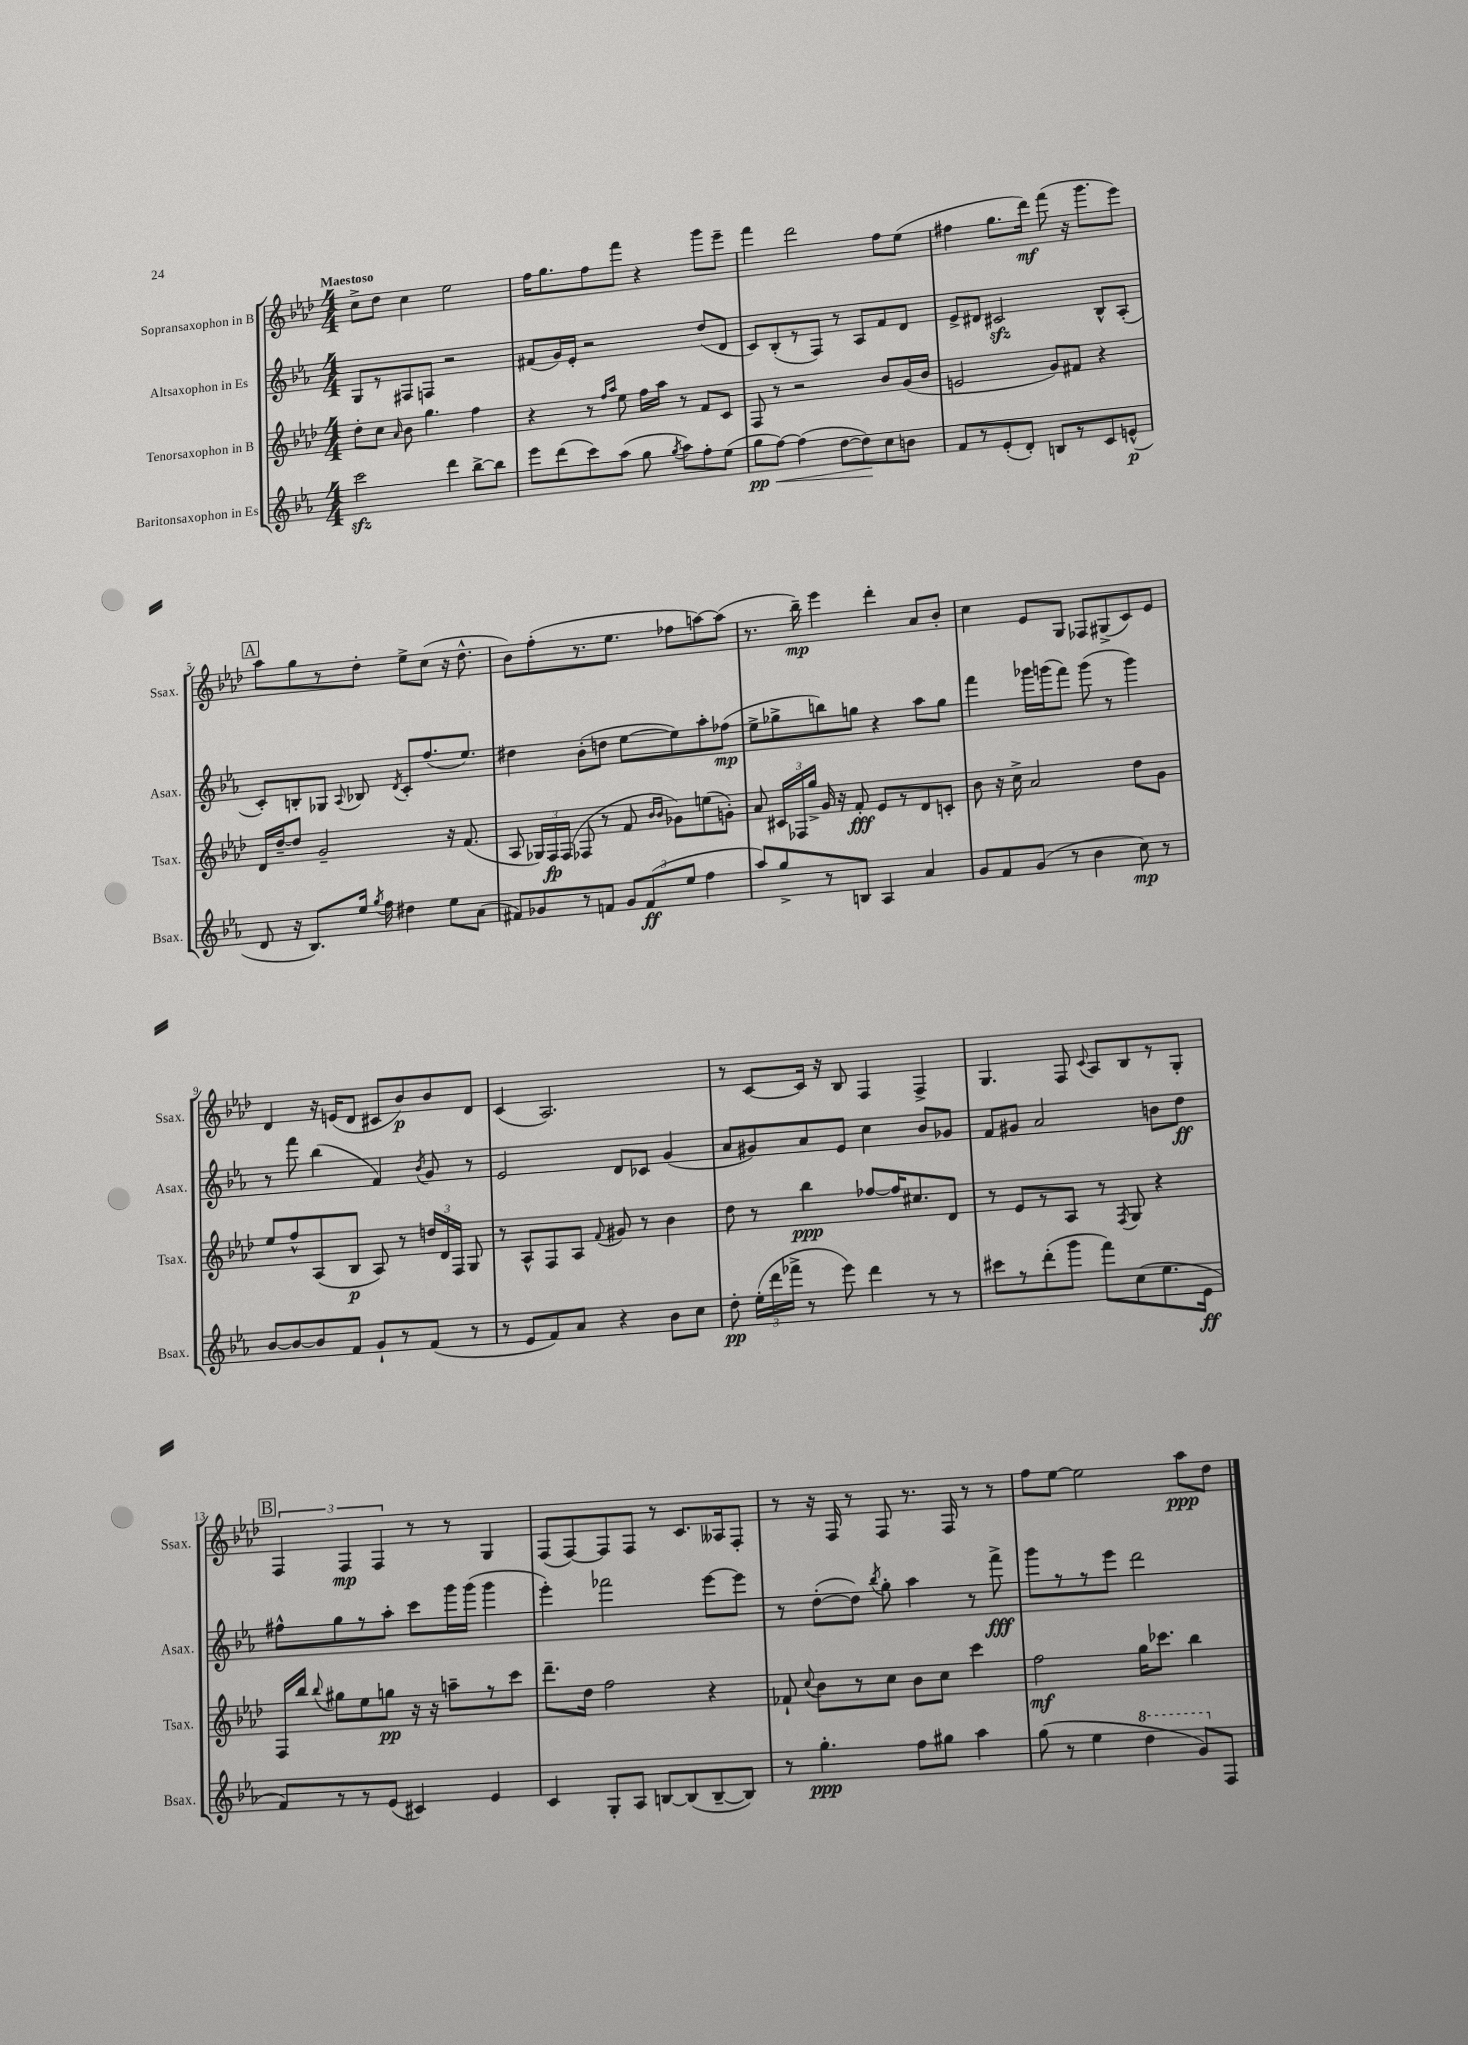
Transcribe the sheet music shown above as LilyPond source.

<<
\new StaffGroup <<
\new Staff = "s0" \with { instrumentName = "Sopransaxophon in B" shortInstrumentName = "Ssax." } {
    \clef treble \key aes \major \numericTimeSignature \time 4/4 \tempo "Maestoso"
    \autoBeamOff c''8[-> des''8] c''4 ees''2 |
    f''16[ g''8. f''8 f'''8] r4 g'''8[ ees'''8]-- |
    f'''4 des'''2 f''8[ ees''8]( |
    fis''4 g''8.[ des'''16]\mf) f'''8( r16 g'''8.[ ees'''8]) |
    \mark \markup { \box "A" } aes''8[ g''8 r8 des''8]-. ees''8[-> c''8]( r16 des''8.-^ |
    bes'8[) f''8-.( r8. ees''8.] fes''8[ a''8~) a''8]( |
    r8. bes''16--\mp) ees'''4 des'''4-. aes'8[ bes'8]-. |
    c''4 ees'8[ g8] fes8[ gis8->( c'8) ees'8] |
    des'4 r16 e'16[( des'8] cis'8[ bes'8\p) bes'8 des'8] |
    c'4( aes2.) |
    r8 c'8[~ c'16] r16 bes8 f4 f4-> |
    g4. f8 \appoggiatura { c'8 } aes8[ bes8 r8 g8]-. |
    \mark \markup { \box "B" } \tuplet 3/2 { f4 f4\mp f4 } r8 r8 g4 |
    f8[( f8~) f8 f8] r8 c'8.[ aeses16 f8]-. |
    r8 r16 f16 r8 f8 r8. f16 r8 r8 |
    f''8[ ees''8]~ ees''2 aes''8[\ppp des''8] \bar "|." |
}
\new Staff = "s1" \with { instrumentName = "Altsaxophon in Es" shortInstrumentName = "Asax." } {
    \clef treble \key ees \major \numericTimeSignature \time 4/4
    \autoBeamOff g8[ r8 fis8 f8] r2 |
    fis'8[( g'16) ees'16]-. r2 d''8[( d'8] |
    c'8[) bes8-.( r8 f8]) r8 aes8[ f'8 d'8] |
    ees'8[-> dis'8] cis'2\sfz bes8[-^ aes8]-.( |
    \mark \markup { \box "A" } c'8[-.) b8-. ges8] \appoggiatura { aes8 } bes8 \acciaccatura { d'8 } c'8[-. f''8.( ees''8.]) |
    dis''4 bes'8[-.( d''8] ees''8[~ ees''8) aes''8-. fes''8]\mp( |
    ees''8[-> ges''8-> b''8) g''8] r4 aes''8[ g''8] |
    f'''4 ges'''16[ g'''16( f'''8]) g'''8( r8 g'''4) |
    r8 f'''8 bes''4( f'4) \acciaccatura { bes'8 } g'8 r8 |
    ees'2 d'8[ ces'8] g'4( |
    aes'8[ gis'8) aes'8 ees'8] c''4 bes'8[ ges'8] |
    f'8[ gis'8] aes'2 b'8[ d''8]\ff |
    \mark \markup { \box "B" } fis''8[-^ g''8 r8 aes''8]-. c'''8[ g'''16 g'''16]( g'''4 |
    ees'''4-.) fes'''2 ees'''8[~ ees'''8] |
    r8 d''8[~-.( d''8]) \acciaccatura { bes''8 } g''8-. aes''4 r8 f'''8->\fff |
    g'''8[ r8 r8 ees'''8] d'''2 \bar "|." |
}
\new Staff = "s2" \with { instrumentName = "Tenorsaxophon in B" shortInstrumentName = "Tsax." } {
    \clef treble \key aes \major \numericTimeSignature \time 4/4
    \autoBeamOff des''8[-. c''8] \grace { aes'16 } bes'8 g''4. f''4 |
    r4 r8 \grace { f''16[ aes''16] } ees''8 f''16[ aes''16] r8 f'8[ c'8] |
    f8 r8 r2 bes'8[ g'16( bes'16] |
    e'2 g'8[) fis'8] r4 |
    \mark \markup { \box "A" } des'16[ des''16~-- des''8] g'2-- r16 f'8.( |
    aes8 \tuplet 3/2 { ges16[) f16\fp f16]( } fes8 r8 f'8 \grace { bes'16[ bes'16] } ges'8[) e''8( g'8]-.) |
    aes'8 \tuplet 3/2 { cis'16[ fes16 g''16]-> } g'16 r16 f'8-.\fff ees'8[ r8 des'8 c'8]-. |
    bes'8 r16 c''16-> aes'2 des''8[ g'8] |
    ees''8[ f''8-^ aes8( bes8]\p aes8) r8 \tuplet 3/2 { d''16[ des'16 f16] } g8 |
    r8 aes8[-^ f8 aes8] \appoggiatura { f'8 } gis'8 r8 bes'4 |
    des''8 r8 bes''4\ppp fes''8[~ fes''16 cis''8. des'8] |
    r8 ees'8[ r8 aes8] r8 \acciaccatura { f8 } g8 r4 |
    \mark \markup { \box "B" } f16[ bes''16] \appoggiatura { bes''8 } gis''8[ ees''8 g''8]\pp r16 r16 a''8[-- r8 c'''8] |
    des'''8.[-- des''16] f''2 r4 |
    fes'8-! \appoggiatura { c''8 } bes'8[ r8 c''8] bes'8[ c''8] c'''4 |
    f''2\mf g''16[ ces'''8.] bes''4 \bar "|." |
}
\new Staff = "s3" \with { instrumentName = "Baritonsaxophon in Es" shortInstrumentName = "Bsax." } {
    \clef treble \key ees \major \numericTimeSignature \time 4/4
    \autoBeamOff c'''2\sfz d'''4 bes''8[~-> bes''8] |
    ees'''8[ d'''8( c'''8) aes''8]( g''8 \acciaccatura { g''8 } aes''8[) f''8-. ees''8]( |
    g''8[\pp\< f''8]~) f''4( d''8[~ d''8\!) c''8 b'8] |
    f'8[ r8 ees'8-.( d'8]-.) b8[ r8 c'8 e'8]-^\p( |
    \mark \markup { \box "A" } d'8 r16 bes8.[) ees''16] \acciaccatura { g''8 } f''16 dis''4 ees''8[ aes'8]( |
    fis'8[) ges'8 r8 f'8] \tuplet 3/2 { ges'8[ f'8\ff( ees''8] } f''4 |
    aes''8[) g''8-> r8 b8] aes4 aes'4 |
    g'8[ f'8 g'8]( r8 bes'4 c''8\mp) r8 |
    bes'8[~ bes'8~ bes'8 f'8] g'8[-! r8 f'8]( r8 |
    r8 ees'8[ f'8) aes'8] r4 bes'8[ c''8] |
    d''8-.\pp \tuplet 3/2 { ees''16[-.( d'''16 fes'''16]-> } r8 ees'''8) d'''4 r8 r8 |
    cis'''8[ r8 d'''8-.( g'''8] f'''8[) c''8( ees''8. ees'16]\ff |
    \mark \markup { \box "B" } f'8[) r8 r8 ees'8]( cis'4) ees'4 |
    c'4 g8[-. aes8] b8[~ b8( b8~-- b8]) |
    r8 g''4.-.\ppp f''8[ gis''8] aes''4 |
    g''8( r8 ees''4 \ottava #1 d'''4 g''8[) \ottava #0 f8] \bar "|." |
}
>>
>>
